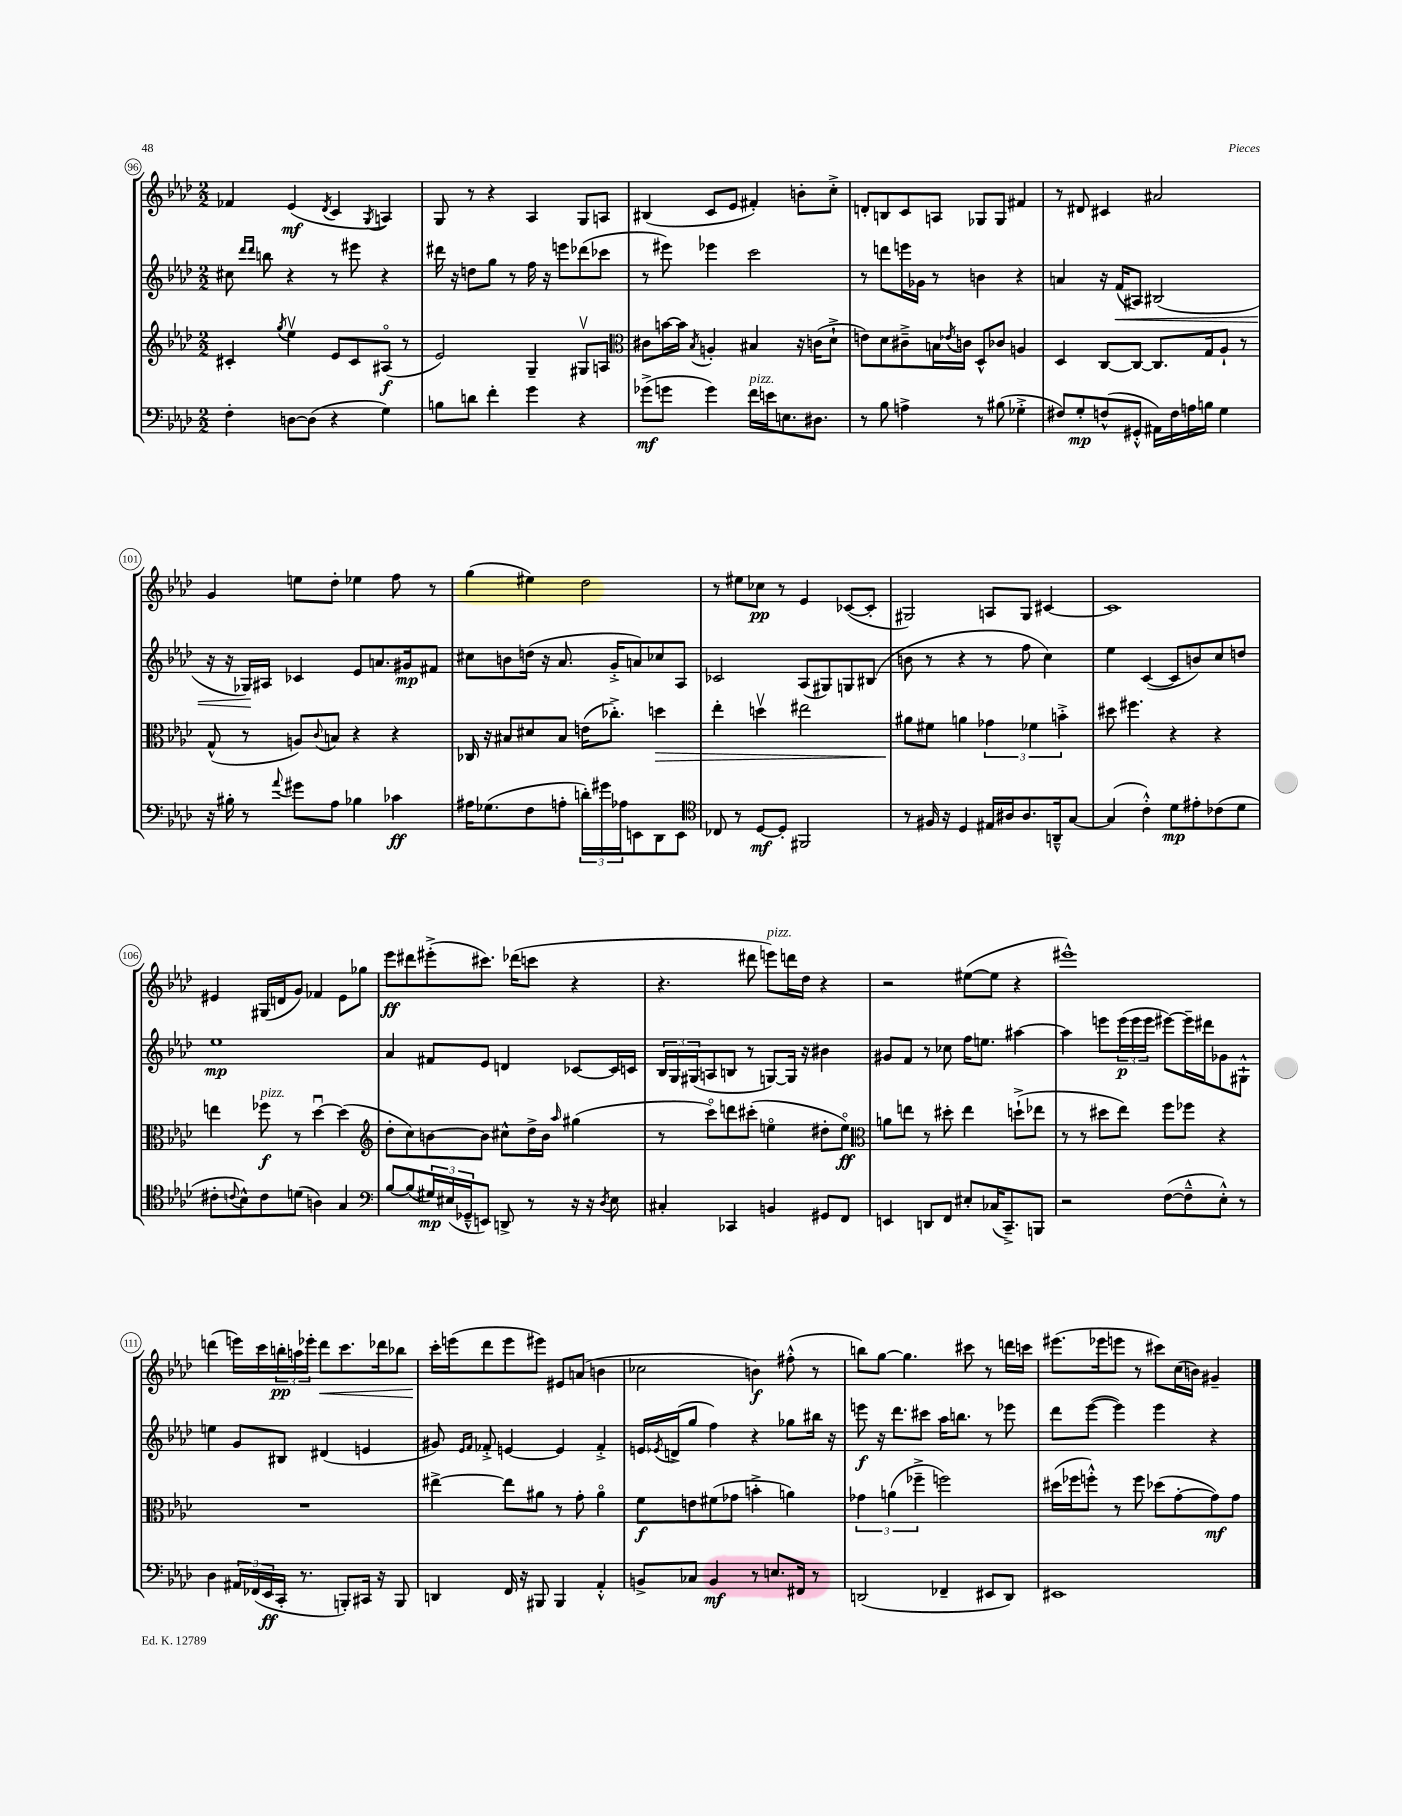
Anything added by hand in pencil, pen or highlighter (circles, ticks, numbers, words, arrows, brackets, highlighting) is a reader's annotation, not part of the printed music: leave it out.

**kern	**kern	**kern	**kern
*staff4	*staff3	*staff2	*staff1
*clefF4	*clefG2	*clefG2	*clefG2
*k[b-e-a-d-]	*k[b-e-a-d-]	*k[b-e-a-d-]	*k[b-e-a-d-]
*M2/2	*M2/2	*M2/2	*M2/2
4F'	4c#'	8cc#	4f-
.	.	16qqddd-	.
.	.	16qqddd-	.
.	.	8bb	.
.	8qgg	.	.
[8D	4ee-v	4r	(4e-
(8D]	.	.	.
.	.	.	8qd-
4r	8e-	8r	4c
.	8c#	8eee#	.
.	.	.	8qG
4G)	(8A#o	4r	4A)
.	8r	.	.
=	=	=	=
8B	2e-)	16ddd#	8G
.	.	16r	.
8d	.	8dd	8r
4f'	.	8gg	4r
.	.	8r	.
4g	4G~	16ff	4A-
.	.	16r	.
.	.	8eee	.
4r	8G#v	(8ddd-	8G
.	8A	8ccc-	8A
=	=	=	=
*	*clefC3	*	*
(8g-^	8c#	8r	(4B#
8g	[16b	8eee#)	.
.	16b]	.	.
.	8qB-	.	.
4g)	4A'	4eee-	8c
.	.	.	8e-
16f	4B#	2ccc	4f#')
16e	.	.	.
8.E	.	.	.
.	16r	.	8b'
8.D#	(16c	.	.
.	8d-`^	.	8cc'^
=	=	=	=
8r	8e)	8r	8d'
8B-	8d-	8ddd	8B
4A^	8c#~^	16eee	8c
.	.	16g-	.
.	16B	8r	8A
.	8qe-	.	.
.	16c	.	.
8r	8D-^^	4b	8G-
(8B#	8c-	.	8G-
4G-'^	4A	4r	4f#
=	=	=	=
8F#)	4D-	4a	8r
8G'	.	.	8d#
(8F^^	[8C	16r	4c#
.	.	(16f	.
8GG#'^^	8C_	8A#)	.
16AA#)	8.C]	(2B#	2a#
16F	.	.	.
16A	.	.	.
16B	16G	.	.
4G	8A-`	.	.
.	8r	.	.
=	=	=	=
16r	(8G^^	16r	4g
16B#'	.	16r	.
8r	8r	16G-)	.
.	.	16A#	.
8qqa-	.	.	.
8g#	8A)	4c-	8ee
.	8qqc	.	.
8A-	8B	.	8dd-'
4B-	4r	8e-	4ee-
.	.	8.a	.
4c-	4r	.	8ff
.	.	16g#	.
.	.	8f#	8r
=	=	=	=
16A#	16C-	8cc#	(4gg
(8.G-	16r	.	.
.	8B#	8b	.
8F	8d#	(16dd	4ee#)
.	.	16r	.
8A'	8B#	8.a-	.
24d')	(16e	.	2dd-
24g#	.	.	.
.	8.cc-'^)	16g'^	.
24A-	.	.	.
8EE	.	8a)	.
8DD-	4dd	8cc-	.
8EE	.	8A-	.
=	=	=	=
*clefC4	*	*	*
8C-	4ee-'	2c-	8r
8r	.	.	8ee#
[8D-	4ddv	.	8cc-
8D-']	.	.	8r
2FF#	2ee#	(8A-	4e-
.	.	8G#)	.
.	.	8G	([8c-
.	.	(8B#	8c-']
=	=	=	=
8r	8a#	8b	2G#)
16F#	8f#	8r	.
16r	.	.	.
4D-	4a	4r	.
16E#	6g-	8r	8A
16A#	.	.	.
8.A#	.	8ff	8G#
.	6f-	.	.
.	.	4cc)	[4c#
16AA~^^	.	.	.
.	6b'^	.	.
[8G	.	.	.
=	=	=	=
(4G]	8dd#	4ee-	1c#]
.	4.ff#	.	.
4c'^^)	.	([4c	.
8d-	4r	8c]	.
8e#'	.	8b)	.
(8c-	4r	8cc	.
8d-	.	8dd	.
=	=	=	=
8c#'	4ee	1ee-	4e#
8qqc	.	.	.
8B-^^)	.	.	.
8c	8ff-	.	(16G#
.	.	.	16d
(8d	8r	.	8g)
4A)	[4dd-u	.	4f-
4G	(4dd-]	.	8e#
.	.	.	8gg-
=	=	=	=
*clefF4	*clefG2	*	*
[8B-	8dd-'	4a-	8eee-
(8B-]	8cc)	.	8ddd#
24G#)	[8b	8f#	(8eee#'^
(24E#	.	.	.
24GG-~^^	.	.	.
8EE)	8b]	8e-	8.ccc#)
8DD^	8cc#^^	4d	.
.	.	.	(16ddd-
8r	16dd-^	.	8ccc
.	16b	.	.
.	16qqaa-	.	.
16r	(4gg#	[8c-	4r
16r	.	.	.
8qD-	.	.	.
8E#	.	16c-]	.
.	.	16c	.
=	=	=	=
4C#'	8r	24B-	4.r
.	.	24G	.
.	.	(24G#	.
.	8ccco)	8A	.
4CC-	8ddd	8B	.
.	(8ccc#'	8r	8ddd#
4BB	4eeo	[8G)	8eee)
.	.	16G]	16ddd
.	.	16r	16dd-
8GG#	8dd#'	4b#	4r
8FF	8eeo)	.	.
=	=	=	=
*	*clefC3	*	*
4EE	8a	8g#	2r
.	8ee	8f	.
8DD	8r	8r	.
8FF	8dd#'	8cc-	.
8E#'	4ee	16ff	([8ee#
.	.	8.ee	.
(16C-	.	.	8ee#]
8.CC~^)	.	.	.
.	(8dd`^	[4aa#	4r
8BBB	8ee-	.	.
=	=	=	=
2r	8r	4aa#]	1eee#^^)
.	8r	.	.
.	8dd#	8eee	.
.	8ee-)	(24eee	.
.	.	24eee	.
.	.	24eee	.
([8F	8ff	[8eee#)	.
8F~^^]	8ff-	16eee#~]	.
.	.	16ddd#	.
8E-'^^)	4r	8g-	.
8r	.	8G#`^^	.
=	=	=	=
4D-	1r	4ee	(4ddd
24AA#	.	8g	16eee)
(24FF-	.	.	.
.	.	.	16ccc
24EE-	.	.	.
16CC'	.	8B#	24bb'
.	.	.	24aa
8.r	.	.	.
.	.	.	24eee-'
.	.	(4d#	8ddd
8BBB')	.	.	8.ccc
16CC#	.	4e	.
16r	.	.	16ddd-
8BBB	.	.	8bb-
=	=	=	=
4DD	[4ee#^	8g#)	16ccc'
.	.	.	(16eee
.	.	16qqe-	.
.	.	16qqf	.
.	.	8f-'^	8ddd-
16FF	8ee#]	[4e	8eee
16r	.	.	.
8BBB#	8a#	.	8eee#)
4BBB#	8r	4e]	8e#
.	8g'	.	(8a
4AA-'^^	4a#o	4f-'^	4b
=	=	=	=
8BB^	8f	16e	2cc-
.	.	8qe-	.
.	.	(16d^	.
8C-	8e	8gg	.
4BB	(8f#	4ff)	.
.	8g-	.	.
8r	4b'^	4r	4b)
8.E	.	.	.
.	4a)	8gg-	(8ff#'^^
16FF#	.	.	.
8r	.	16bb#	8r
.	.	16r	.
=	=	=	=
(2DD	6g-	8eee	8bb)
.	.	16r	[8gg
.	(6a	.	.
.	.	8.ddd-	.
.	.	.	4.gg]
.	6ff-~^	.	.
.	.	8ccc#	.
4FF-~	2ff)	16aa-	.
.	.	8.bb	.
.	.	.	8ccc#
8EE#	.	8r	8r
8DD)	.	8eee-	16ddd
.	.	.	16ccc
=	=	=	=
1EE#	(16dd#	8ddd-	(8.eee#
.	16ff-	.	.
.	8ff'^^)	([8eee-	.
.	.	.	16eee-
.	8r	4eee-])	8eee
.	8ff	.	8r
.	(8dd-	4eee-	8ccc#)
.	[8g'	.	(16cc
.	.	.	16b)
.	8g])	4r	4g#~
.	8g	.	.
==	==	==	==
*-	*-	*-	*-
